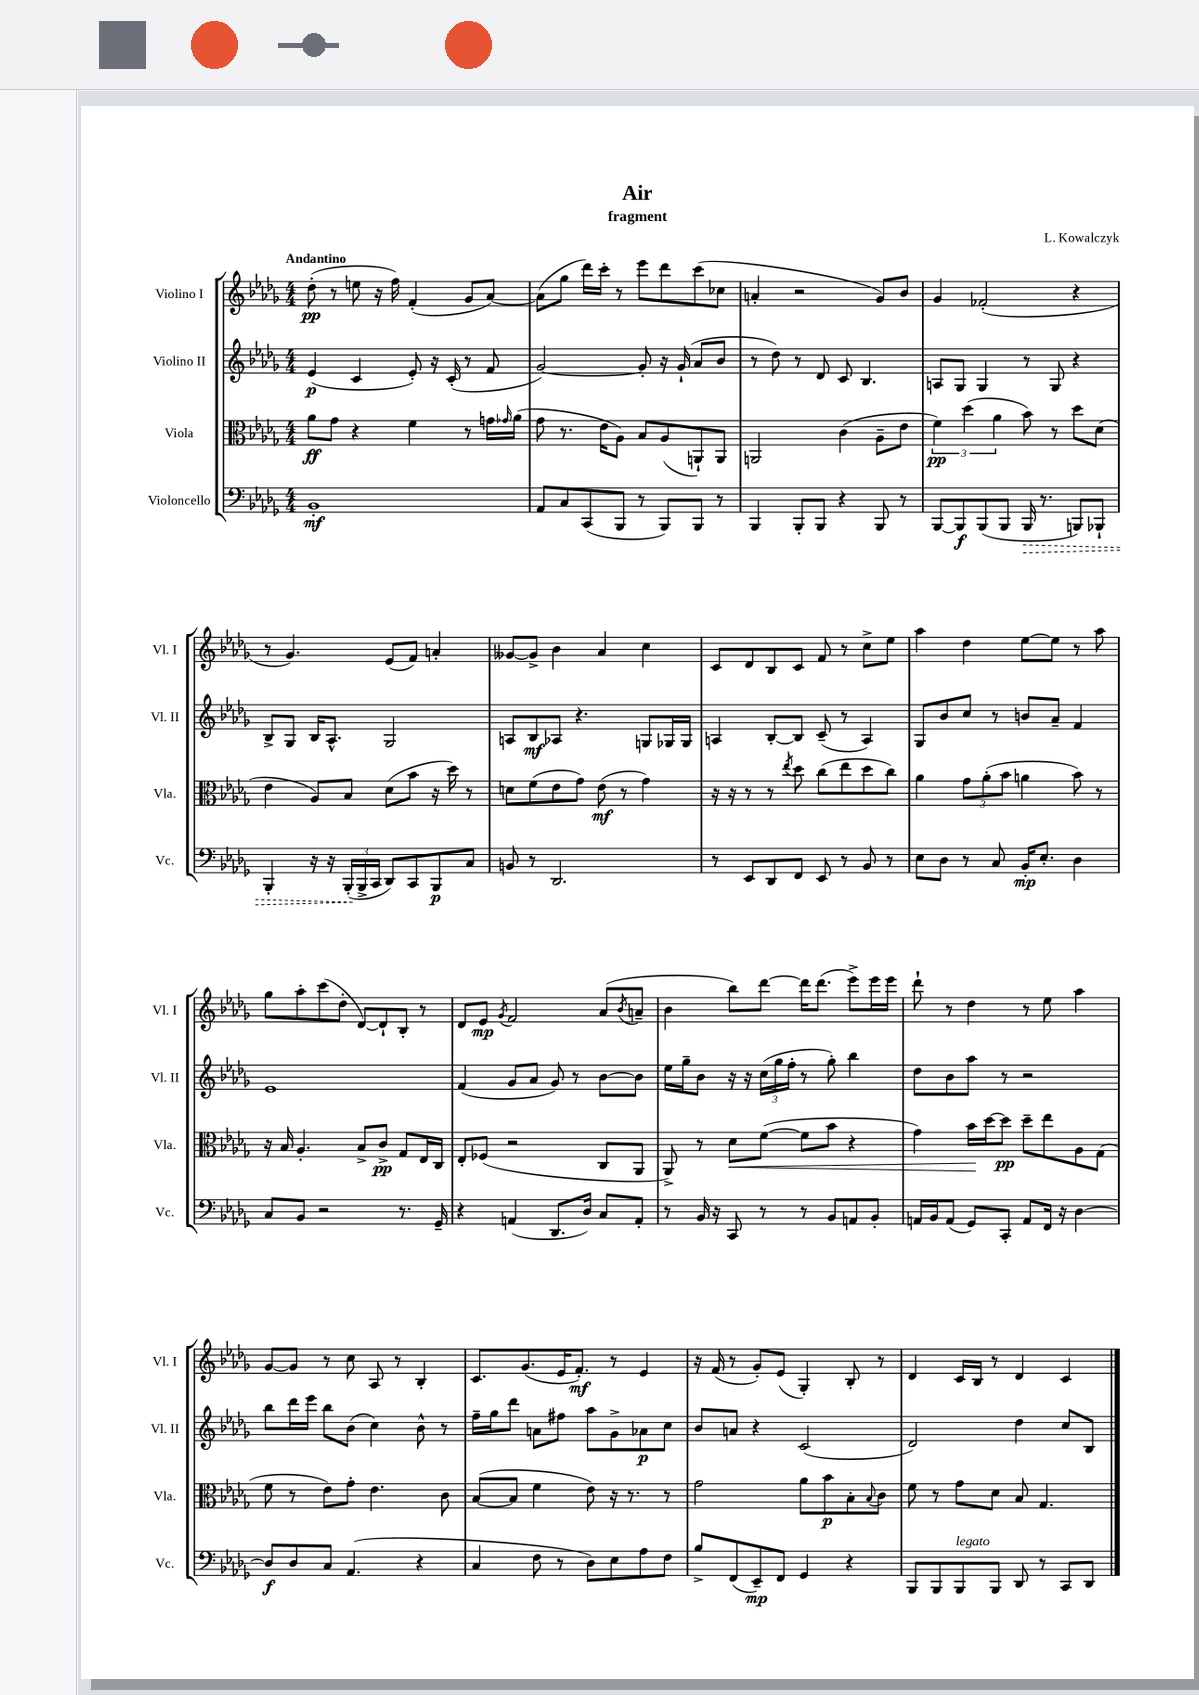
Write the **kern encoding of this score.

**kern	**kern	**kern	**kern
*staff4	*staff3	*staff2	*staff1
*clefF4	*clefC3	*clefG2	*clefG2
*k[b-e-a-d-g-]	*k[b-e-a-d-g-]	*k[b-e-a-d-g-]	*k[b-e-a-d-g-]
*M4/4	*M4/4	*M4/4	*M4/4
1BB-'	8a-\L	(4e-/	(8dd-'\
.	8g-\J	.	8r
.	4r	4c/	8ee\
.	.	.	16r
.	.	.	16ff\)
.	4f\	8e-'/)	(4f'/
.	.	16r	.
.	.	(16c'/	.
.	8r	8r	8g-/L
.	16g\LL	8f/	[8a-/J)
.	16qqg-/	.	.
.	(16a-\JJ	.	.
=	=	=	=
8AA-/L	8g-\	[2g-/)	(8a-\]L
8C/	8.r	.	8gg-\J
(8CC/	.	.	16ddd-\LL)
.	16e-\LK	.	16ccc'\JJ
8BBB-/J	8A-\J)	.	8r
8r	8B-/L	8g-'/]	8eee-\L
8BBB-/L)	(8A-/	16r	8ddd-\
.	.	(16g-`/	.
8BBB-/J	8AA`/)	8a-/L	(8ccc\
8r	8AA/J	8b-/J	8cc-\J
=	=	=	=
4BBB-/	2AA/	8r	4a'/
.	.	8dd-\)	.
8BBB-'/L	.	8r	2r
8BBB-/J	.	8d-/	.
4r	(4c\	8c/	.
.	.	4.B-/	.
8BBB-/	8A-~\L	.	8g-/L)
8r	8e-\J	.	8b-/J
=	=	=	=
[8BBB-/L	6f\)	8A/L	4g-/
8BBB-/]	.	8G-/J	.
.	(6dd-\	.	.
(8BBB-/	.	4G-/	(2f-'/
.	6a-\	.	.
8BBB-/J	.	.	.
16BBB-/	8b-\)	8r	.
8.r	.	.	.
.	8r	8G-/	.
8BBB/L)	8dd-\L	4r	4r
8BBB-`/J	(8d-\J	.	.
=	=	=	=
4BBB-'/	4e-\	8B-^/L	8r
.	.	8G-/J	4.g-/)
16r	8A-/L)	16B-/LK	.
16r	.	8.A-^^/J	.
(24BBB-'/LL	8B-/J	.	.
24BBB-^/	.	.	.
24CC/JJ	.	.	.
8DD-/L)	(8d-\L	2G-/	(8e-/L
8CC/	8b-\J	.	8f/J)
8BBB-/	16r	.	4a'/
.	16dd-\)	.	.
8C/J	8r	.	.
=	=	=	=
8BB/	8d\L	8A/L	[8g--/L
8r	(8f\	8B-/	8g--^/]J
2.DD-/	8e-\	8A-/J	4b-\
.	8g-\J)	4.r	.
.	(8e-\	.	4a-/
.	8r	.	.
.	4g-\)	8G/L	4cc\
.	.	16G-/L	.
.	.	16G-/JJ	.
=	=	=	=
8r	16r	4A/	8c/L
.	16r	.	.
8EE-/L	8r	.	8d-/
8DD-/	8r	[8B-'/L	8B-/
.	8qee-/	.	.
8FF/J	8dd-\	8B-/]J	8c/J
8EE-/	(8cc\L	(8c~/	8f/
8r	8ee-\	8r	8r
8BB-/	8dd-\	4A/)	8cc^\L
8r	8cc\J)	.	8ee-\J
=	=	=	=
8E-\L	4a-\	8G-/L	4aa-\
8D-\J	.	8b-/	.
8r	12g-\L	8cc/J	4dd-\
.	(12a-'\	.	.
8C/	.	8r	.
.	12b-\J	.	.
16BB-'/LK	4a\	8b/L	[8ee-\L
8.E-'/J	.	.	.
.	.	8a-~/J	8ee-\]J
4D-\	8b-\)	4f/	8r
.	8r	.	8aa-\
=	=	=	=
8C/L	16r	1e-	8gg-\L
.	16B-/	.	.
8BB-/J	4.A-'/	.	8aa-'\
2r	.	.	(8ccc\
.	.	.	8dd-'\J
.	8B-^/L	.	[8d-/L)
.	8c^/J	.	8d-`/]
8.r	8G-/L	.	8B-'/J
.	16E-/L	.	8r
16GG-~/	16C/JJ	.	.
=	=	=	=
4r	8E-'/L	(4f/	8d-/L
.	(8F-/J	.	8e-/J
.	.	.	8qg-/
(4AA/	2r	8g-/L	2f/
.	.	8a-/J	.
8.DD-/L	.	8g-/)	.
.	.	8r	.
16D-/Jk)	.	.	.
8C/L	8C/L	[8b-\L	(8a-/L
.	.	.	8qb-/
8AA'/J	8AA-/J	8b-\]J	8a~/J
=	=	=	=
8r	8AA-^/)	16ee-\LL	4b-\
.	.	16gg-~\J	.
16BB-/	8r	8b-\J	.
16r	.	.	.
8CC/	8d-\L	16r	8bb-\L)
.	.	16r	.
8r	([8f\J	(24cc\LL	[8ddd-\J
.	.	24gg-\	.
.	.	24ff'\JJ	.
8r	8f\]L	8r	16ddd-\]LK
.	.	.	(8.ddd-\J
8BB-/L	8b-\J	8gg-'\)	.
8AA/	4r	4bb-\	8eee-^\L)
8BB-'/J	.	.	16eee-\L
.	.	.	16eee-\JJ
=	=	=	=
16AA/LL	4g-\)	8dd-\L	8ddd-`\
16BB-/J	.	.	.
(8AA/J	.	8b-\	8r
8GG-/L)	16b-\LL	8aa-\J	4dd-\
.	[16dd-\J	.	.
8CC'/J	8dd-\]J	8r	.
8AA/L	8dd-~\L	2r	8r
16FF/Jk	8ee-\	.	8ee-\
16r	.	.	.
[4D-\	8A-\	.	4aa-\
.	(8G-\J	.	.
=	=	=	=
8D-/]L	8f\	8bb-\L	[8g-/L
8D-/	8r	16ddd-\L	8g-/]J
.	.	16eee-\JJ	.
8C/J	8e-\L)	8bb-\L	8r
(4.AA-/	8g-'\J	(8b-\J	8cc\
.	4.e-\	4cc\)	8A-/
.	.	.	8r
4r	.	8b-^^\	4B-'/
.	8c\	8r	.
=	=	=	=
4C/	([8B-/L	16ff~\LL	8.c/L
.	.	16gg-\J	.
.	8B-/]J	8ddd-\J	.
.	.	.	(8.g-/
8F\	4f\	8a\L	.
8r	.	8ff#\J	16e-/K
.	.	.	8.f'/J)
8D-\L)	8e-\)	8aa-\L	.
8E-\	16r	8g-^\	8r
.	8.r	.	.
8A-\	.	8a-\	4e-/
8F\J	8r	8cc\J	.
=	=	=	=
8B-^/L	2g-\	8b-/L	16r
.	.	.	(16f/
(8FF/	.	8a/J	8r
8EE-~/)	.	4r	8g-'/L)
8FF/J	.	.	(8e-/J
4GG-/	8a-\L	(2c/	4G-'/)
.	8b-\	.	.
4r	8B-'\	.	8B-'/
.	8qqB-/	.	.
.	8c\J	.	8r
=	=	=	=
8BBB-/L	8f\	2d-/)	4d-/
8BBB-/	8r	.	.
8BBB-/	8g-\L	.	16c/LL
.	.	.	16B-/JJ
8BBB-/J	8d-\J	.	8r
8DD-/	8B-/	4dd-\	4d-/
8r	4.G-/	.	.
8CC/L	.	8cc/L	4c/
8DD-/J	.	8B-/J	.
==	==	==	==
*-	*-	*-	*-
